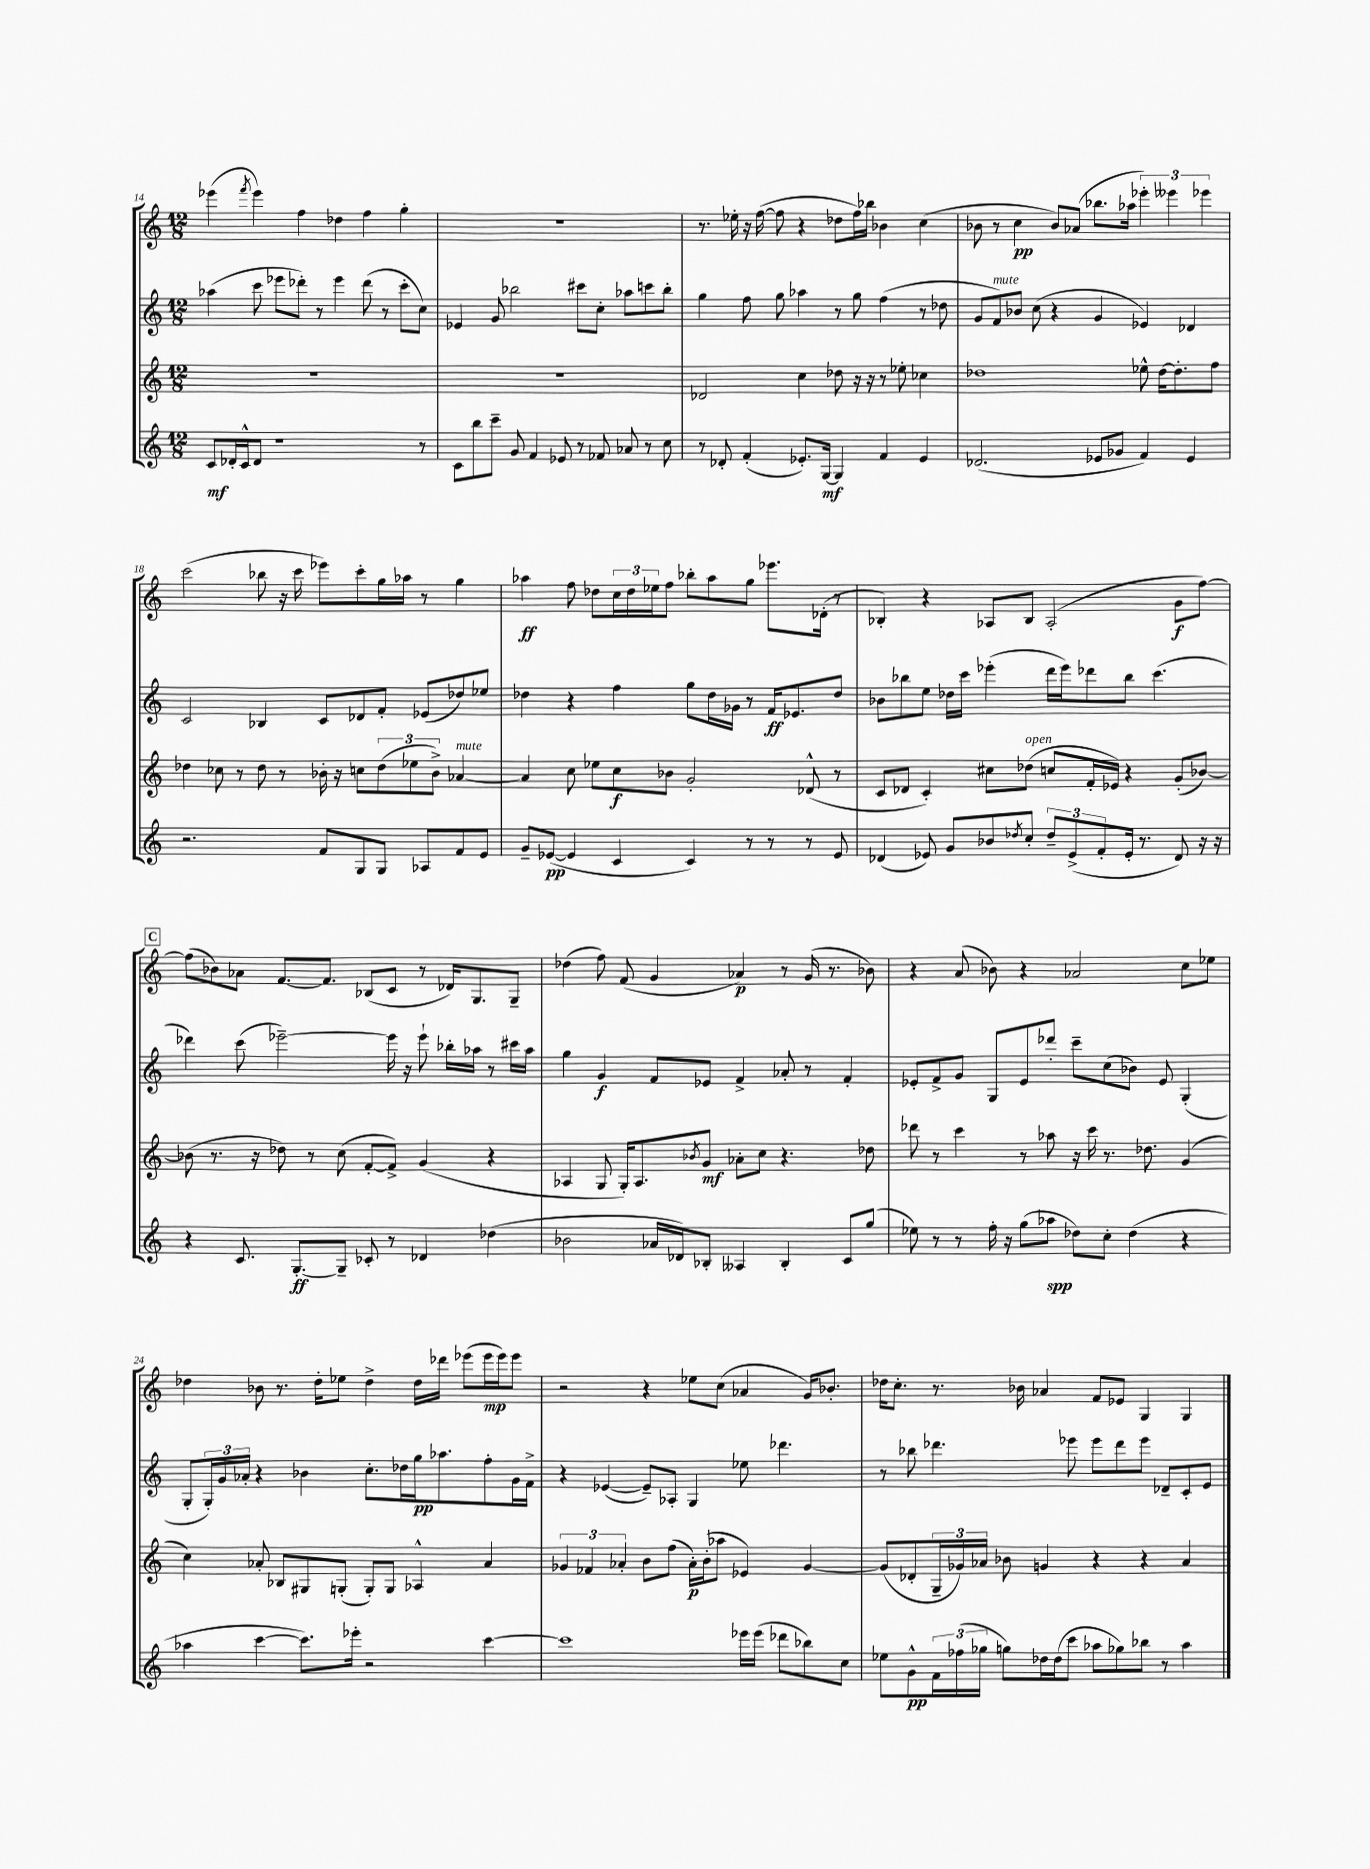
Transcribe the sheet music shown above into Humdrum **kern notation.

**kern	**dynam	**kern	**dynam	**kern	**dynam	**kern	**dynam
*part4	*part4	*part3	*part3	*part2	*part2	*part1	*part1
*staff4	*staff4	*staff3	*staff3	*staff2	*staff2	*staff1	*staff1
*clefG2	*	*clefG2	*	*clefG2	*	*clefG2	*
*k[]	*	*k[]	*	*k[]	*	*k[]	*
*M12/8	*	*M12/8	*	*M12/8	*	*M12/8	*
=14	=14	=14	=14	=14	=14	=14	=14
8c/L	mf	1.r	.	(4aa-X\	.	(4eee-X\	.
16d-X'/L	.	.	.	.	.	.	.
16c^^/J	.	.	.	.	.	.	.
.	.	.	.	.	.	8qfff/	.
8d-/J	.	.	.	8ccc\	.	4eee-\)	.
1r	.	.	.	8eee-X\L	.	.	.
.	.	.	.	8ddd-X'\J)	.	4ff\	.
.	.	.	.	8r	.	.	.
.	.	.	.	4eee-\	.	4dd-X\	.
.	.	.	.	(8ddd-\	.	4ff\	.
.	.	.	.	8r	.	.	.
.	.	.	.	8ccc'\L	.	4gg'\	.
8r	.	.	.	8cc\J)	.	.	.
=15	=15	=15	=15	=15	=15	=15	=15
8c\L	.	1.r	.	4e-X/	.	1.r	.
8bb\	.	.	.	.	.	.	.
8ccc~\J	.	.	.	8g/	.	.	.
8g/	.	.	.	2bb-X\	.	.	.
4f/	.	.	.	.	.	.	.
8e-X/	.	.	.	.	.	.	.
8r	.	.	.	8ccc#X\L	.	.	.
8f-X/	.	.	.	8cc'\J	.	.	.
8a-X/	.	.	.	8aa-X\L	.	.	.
8r	.	.	.	8cccn\	.	.	.
8cc\	.	.	.	8bb-'\J	.	.	.
=16	=16	=16	=16	=16	=16	=16	=16
8r	.	2d-X/	.	4gg\	.	8.r	.
8d-X'/	.	.	.	.	.	.	.
.	.	.	.	.	.	16ee-X'\	.
(4f'/	.	.	.	8ff\	.	16r	.
.	.	.	.	.	.	([16ff\	.
.	.	.	.	8gg\	.	8ff\]	.
8.e-X'/L)	.	4cc\	.	4aa-X\	.	4r	.
[16G/Jk	mf	.	.	.	.	.	.
4G/]	.	8dd-X\	.	8r	.	8dd-X\L	.
.	.	16r	.	8gg\	.	16ff\L)	.
.	.	16r	.	.	.	16bb-X\JJ	.
4f/	.	8r	.	(4ff\	.	4b-X\	.
.	.	8ee-X'\	.	.	.	.	.
4e-/	.	4cc-X\	.	8r	.	(4cc\	.
.	.	.	.	8dd-X\	.	.	.
=17	=17	=17	=17	=17	=17	=17	=17
(2.d-X/	.	1dd-X	.	8g/L	.	8b-X\	.
!	!	!	!	!LO:TX:a:i:t=mute	!	!	!
.	.	.	.	8f/)	.	8r	.
.	.	.	.	8b-X/J	.	4cc\	pp
.	.	.	.	(8cc\	.	.	.
.	.	.	.	4r	.	8b-/L)	.
.	.	.	.	.	.	(8a-X/J	.
8e-X/L	.	.	.	4g/	.	8.bb-X\L	.
8g-X/J	.	.	.	.	.	.	.
.	.	.	.	.	.	16aa-X\Jk	.
4f/)	.	8ee-X^^\	.	4e-X/)	.	6eee-X'\)	.
.	.	[16dd-\KL	.	.	.	.	.
.	.	.	.	.	.	6eee--X\	.
.	.	8.dd-'\]	.	.	.	.	.
4e-/	.	.	.	4d-X/	.	.	.
.	.	.	.	.	.	6eee-X\	.
.	.	8ff\J	.	.	.	.	.
!!LO:LB:g=z
=18	=18	=18	=18	=18	=18	=18	=18
2.r	.	4dd-X\	.	2c/	.	(2ccc\	.
.	.	8cc-X\	.	.	.	.	.
.	.	8r	.	.	.	.	.
.	.	8dd-\	.	4B-X/	.	8bb-X\	.
.	.	8r	.	.	.	16r	.
.	.	.	.	.	.	16ccc\	.
8f/L	.	16b-X'\	.	8c/L	.	8eee-X\L)	.
.	.	16r	.	.	.	.	.
8G/	.	8ccn\L	.	8d-X/	.	8ccc'\	.
8G/J	.	(12dd-\	.	8f'/J	.	16gg\L	.
.	.	.	.	.	.	16aa-X\JJ	.
.	.	12ee-X\	.	.	.	.	.
8A-X/L	.	.	.	(8e-X/L	.	8r	.
.	.	12b-^\J)	.	.	.	.	.
!	!	!LO:TX:a:i:t=mute	!	!	!	!	!
8f/	.	[4a-X/	.	8dd-X/)	.	4gg\	.
8e/J	.	.	.	8ee-X/J	.	.	.
=19	=19	=19	=19	=19	=19	=19	=19
8g~/L	.	4a-/]	.	4dd-X\	.	4aa-X\	ff
([8e-X/J	pp	.	.	.	.	.	.
4e-/]	.	8cc\	.	4r	.	8ff\	.
.	.	8ee-X\L	.	.	.	8dd-X\L	.
4c/	.	8cc\	f	4ff\	.	24cc\L	.
.	.	.	.	.	.	24dd-\	.
.	.	.	.	.	.	24ee-X\J	.
.	.	8b-X\J	.	.	.	8ff\J	.
4c/)	.	2g'/	.	8gg\L	.	8bb-X'\L	.
.	.	.	.	16dd-\L	.	8aa-\	.
.	.	.	.	16g-X\JJ	.	.	.
8r	.	.	.	8r	.	8gg\J	.
8r	.	.	.	16f/KL	ff	8.eee-X\L	.
.	.	.	.	8.e-X/	.	.	.
8r	.	(8d-X^^/	.	.	.	.	.
.	.	.	.	.	.	(16d-X'\Jk	.
8e-/	.	8r	.	8dd-/J	.	8r	.
=20	=20	=20	=20	=20	=20	=20	=20
(4d-X/	.	8c/L	.	8b-X\L	.	4B-X'/)	.
.	.	8d-X/J	.	8bb-X\	.	.	.
8e-X/)	.	4c'/)	.	8ee\J	.	4r	.
8g/L	.	.	.	16dd-X\LL	.	.	.
.	.	.	.	16ccc\JJ	.	.	.
8b-X/	.	8cc#X\L	.	(4eee-X'\	.	8A-X/L	.
8qdd-X/	.	.	.	.	.	.	.
!	!	!LO:TX:a:i:t=open	!	!	!	!	!
8cc'/J	.	(8dd-X\J	.	.	.	8B-/J	.
12dd-~/L	.	8ccn/L	.	16ddd\LL	.	(2A-'/	.
.	.	.	.	16eee-\J)	.	.	.
(12e-^/	.	.	.	.	.	.	.
.	.	16f'/L	.	8ddd-X\	.	.	.
12f'/	.	.	.	.	.	.	.
.	.	16e-X/JJ)	.	.	.	.	.
16e-'/Jk	.	4r	.	8bb-\J	.	.	.
8.r	.	.	.	.	.	.	.
.	.	.	.	(4.ccc\	.	.	.
8d-/)	.	(8g'/L	.	.	.	8g\L	f
16r	.	[8b-X/J)	.	.	.	[8ff\J)	.
16r	.	.	.	.	.	.	.
!!LO:LB:g=z
!!LO:REH:place=s1:t=C
=21	=21	=21	=21	=21	=21	=21	=21
4r	.	(8b-X\]	.	4ddd-X\)	.	(8ff\L]	.
.	.	8.r	.	.	.	8b-X\)	.
8.c/	.	.	.	(8ccc\	.	8a-X\J	.
.	.	16r	.	.	.	.	.
.	.	8dd-X\)	.	[2eee-X~\)	.	[8.f/L	.
[8.G'/L	ff	.	.	.	.	.	.
.	.	8r	.	.	.	.	.
.	.	.	.	.	.	8.f/J]	.
8G~/J]	.	(8cc\	.	.	.	.	.
8c-X'/	.	[8f'/L	.	.	.	(8B-X/L	.
8r	.	8f^/J])	.	16eee-\]	.	8c/J	.
.	.	.	.	16r	.	.	.
4d-X/	.	(4g/	.	8eee-`\	.	8r	.
.	.	.	.	16bb-X'\LL	.	16d-X/KL)	.
.	.	.	.	16aa-X\JJ	.	8.G/	.
(4dd-X\	.	4r	.	8r	.	.	.
.	.	.	.	16ccc#X\LL	.	8G~/J	.
.	.	.	.	16aa-\JJ	.	.	.
=22	=22	=22	=22	=22	=22	=22	=22
2b-X\	.	4A-X/	.	4gg\	.	(4dd-X\	.
.	.	8G/	.	4g/	f	8ff\)	.
.	.	16G'/KL)	.	.	.	(8f/	.
.	.	8.A-/	.	.	.	.	.
16a-X/LL	.	.	.	8f/L	.	4g/	.
16d-X/J)	.	.	.	.	.	.	.
.	.	8qb-X/	.	.	.	.	.
8B-X'/J	.	8g/J	mf	8e-X/J	.	.	.
4A--X/	.	8a-X'\L	.	4f^/	.	4a-X/)	p
.	.	8cc\J	.	.	.	.	.
4B-'/	.	4.r	.	8a-X'/	.	8r	.
.	.	.	.	8r	.	(16g/	.
.	.	.	.	.	.	8.r	.
8c/L	.	.	.	4f'/	.	.	.
(8gg/J	.	8dd-X\	.	.	.	8b-X\)	.
=23	=23	=23	=23	=23	=23	=23	=23
8ee-X\)	.	8ddd-X\	.	8e-X'/L	.	4r	.
8r	.	8r	.	8f^/	.	.	.
8r	.	4ccc\	.	8g/J	.	(8a/	.
16ff'\	.	.	.	8G/L	.	8b-X\)	.
16r	.	.	.	.	.	.	.
(8gg\L	.	8r	.	8e-/	.	4r	.
8aa-X\J	spp	8aa-X\	.	8ddd-X'/J	.	.	.
8dd-X\L)	.	16r	.	8ccc~\L	.	2a-X/	.
.	.	16ccc\	.	.	.	.	.
8cc'\J	.	8.r	.	(8cc\	.	.	.
(4dd-\	.	.	.	8b-X\J)	.	.	.
.	.	8.dd-X\	.	.	.	.	.
.	.	.	.	8e-/	.	.	.
4r	.	(4g/	.	(4G'/	.	8cc\L	.
.	.	.	.	.	.	8ee-X\J	.
!!LO:LB:g=z
=24	=24	=24	=24	=24	=24	=24	=24
4aa-X\	.	4cc\)	.	8G'/L	.	4dd-X\	.
.	.	.	.	24G'/L)	.	.	.
.	.	.	.	24g/	.	.	.
.	.	.	.	24a-X'/JJ	.	.	.
[4ccc\	.	8a-X'/	.	4r	.	8b-X\	.
.	.	8B-X/L	.	.	.	8.r	.
8.ccc\L])	.	8G#X/	.	4b-X\	.	.	.
.	.	.	.	.	.	16dd-'\KL	.
.	.	(8Gn'/J	.	.	.	8ee-X\J	.
16eee-X'\Jk	.	.	.	.	.	.	.
2r	.	8G'/L)	.	8.cc'\L	.	4dd-^\	.
.	.	8G/J	.	.	.	.	.
.	.	.	.	16dd-X\L	.	.	.
.	.	4A-X^^/	.	16gg\J	pp	16dd-\LL	.
.	.	.	.	8.aa-X\	.	16ddd-X\JJ	.
.	.	.	.	.	.	(8eee-X\L	.
[4ccc\	.	4a-/	.	8ff'\	.	16eee-\L	mp
.	.	.	.	.	.	16eee-\J)	.
.	.	.	.	16g\L	.	8eee-\J	.
.	.	.	.	16f^\JJ	.	.	.
=25	=25	=25	=25	=25	=25	=25	=25
1ccc]	.	6g-X/	.	4r	.	2r	.
.	.	6f-X/	.	.	.	.	.
.	.	.	.	([4e-X/	.	.	.
.	.	6a-X'/	.	.	.	.	.
.	.	8b\L	.	8e-~/L])	.	4r	.
.	.	(8ff\J	.	8A-X'/J	.	.	.
.	.	16a-'\LL)	p	4G/	.	8ee-X\L	.
.	.	(16b'\J	.	.	.	.	.
.	.	8aa-X\J	.	.	.	(8cc\J	.
16eee-X\LL	.	4e-X/)	.	8ee-X\	.	4a-X/	.
(16eee-\JJ	.	.	.	.	.	.	.
8ddd-X\L	.	.	.	4.ddd-X\	.	.	.
8bb-X\)	.	[4g-/	.	.	.	16g/KL)	.
.	.	.	.	.	.	8.b-X'/J	.
8cc\J	.	.	.	.	.	.	.
=26	=26	=26	=26	=26	=26	=26	=26
8ee-X\L	.	(8g-/L]	.	8r	.	16dd-X\KL	.
.	.	.	.	.	.	8.cc'\J	.
8g^^\	pp	8d-X'/	.	8bb-X\	.	.	.
24f\L	.	24G~/L	.	4.ddd-X\	.	8.r	.
(24ff-X\	.	24g-X/)	.	.	.	.	.
24gg-X\JJ	.	24a-X/JJ	.	.	.	.	.
8ggn\L)	.	8b-X\	.	.	.	.	.
.	.	.	.	.	.	16b-X\	.
16dd-X\L	.	4gn/	.	.	.	4a-X/	.
(16dd-\J	.	.	.	.	.	.	.
8ccc\J	.	.	.	8eee-X\	.	.	.
8aa-X\L	.	4r	.	8eee-\L	.	8f/L	.
8gg-X\)	.	.	.	8ddd-\	.	8e-X/J	.
8bb-X\J	.	4r	.	8eee-\J	.	4G/	.
8r	.	.	.	8d-X~/L	.	.	.
4aa-\	.	4a-/	.	8c'/	.	4G/	.
.	.	.	.	8e/J	.	.	.
==	==	==	==	==	==	==	==
*-	*-	*-	*-	*-	*-	*-	*-
